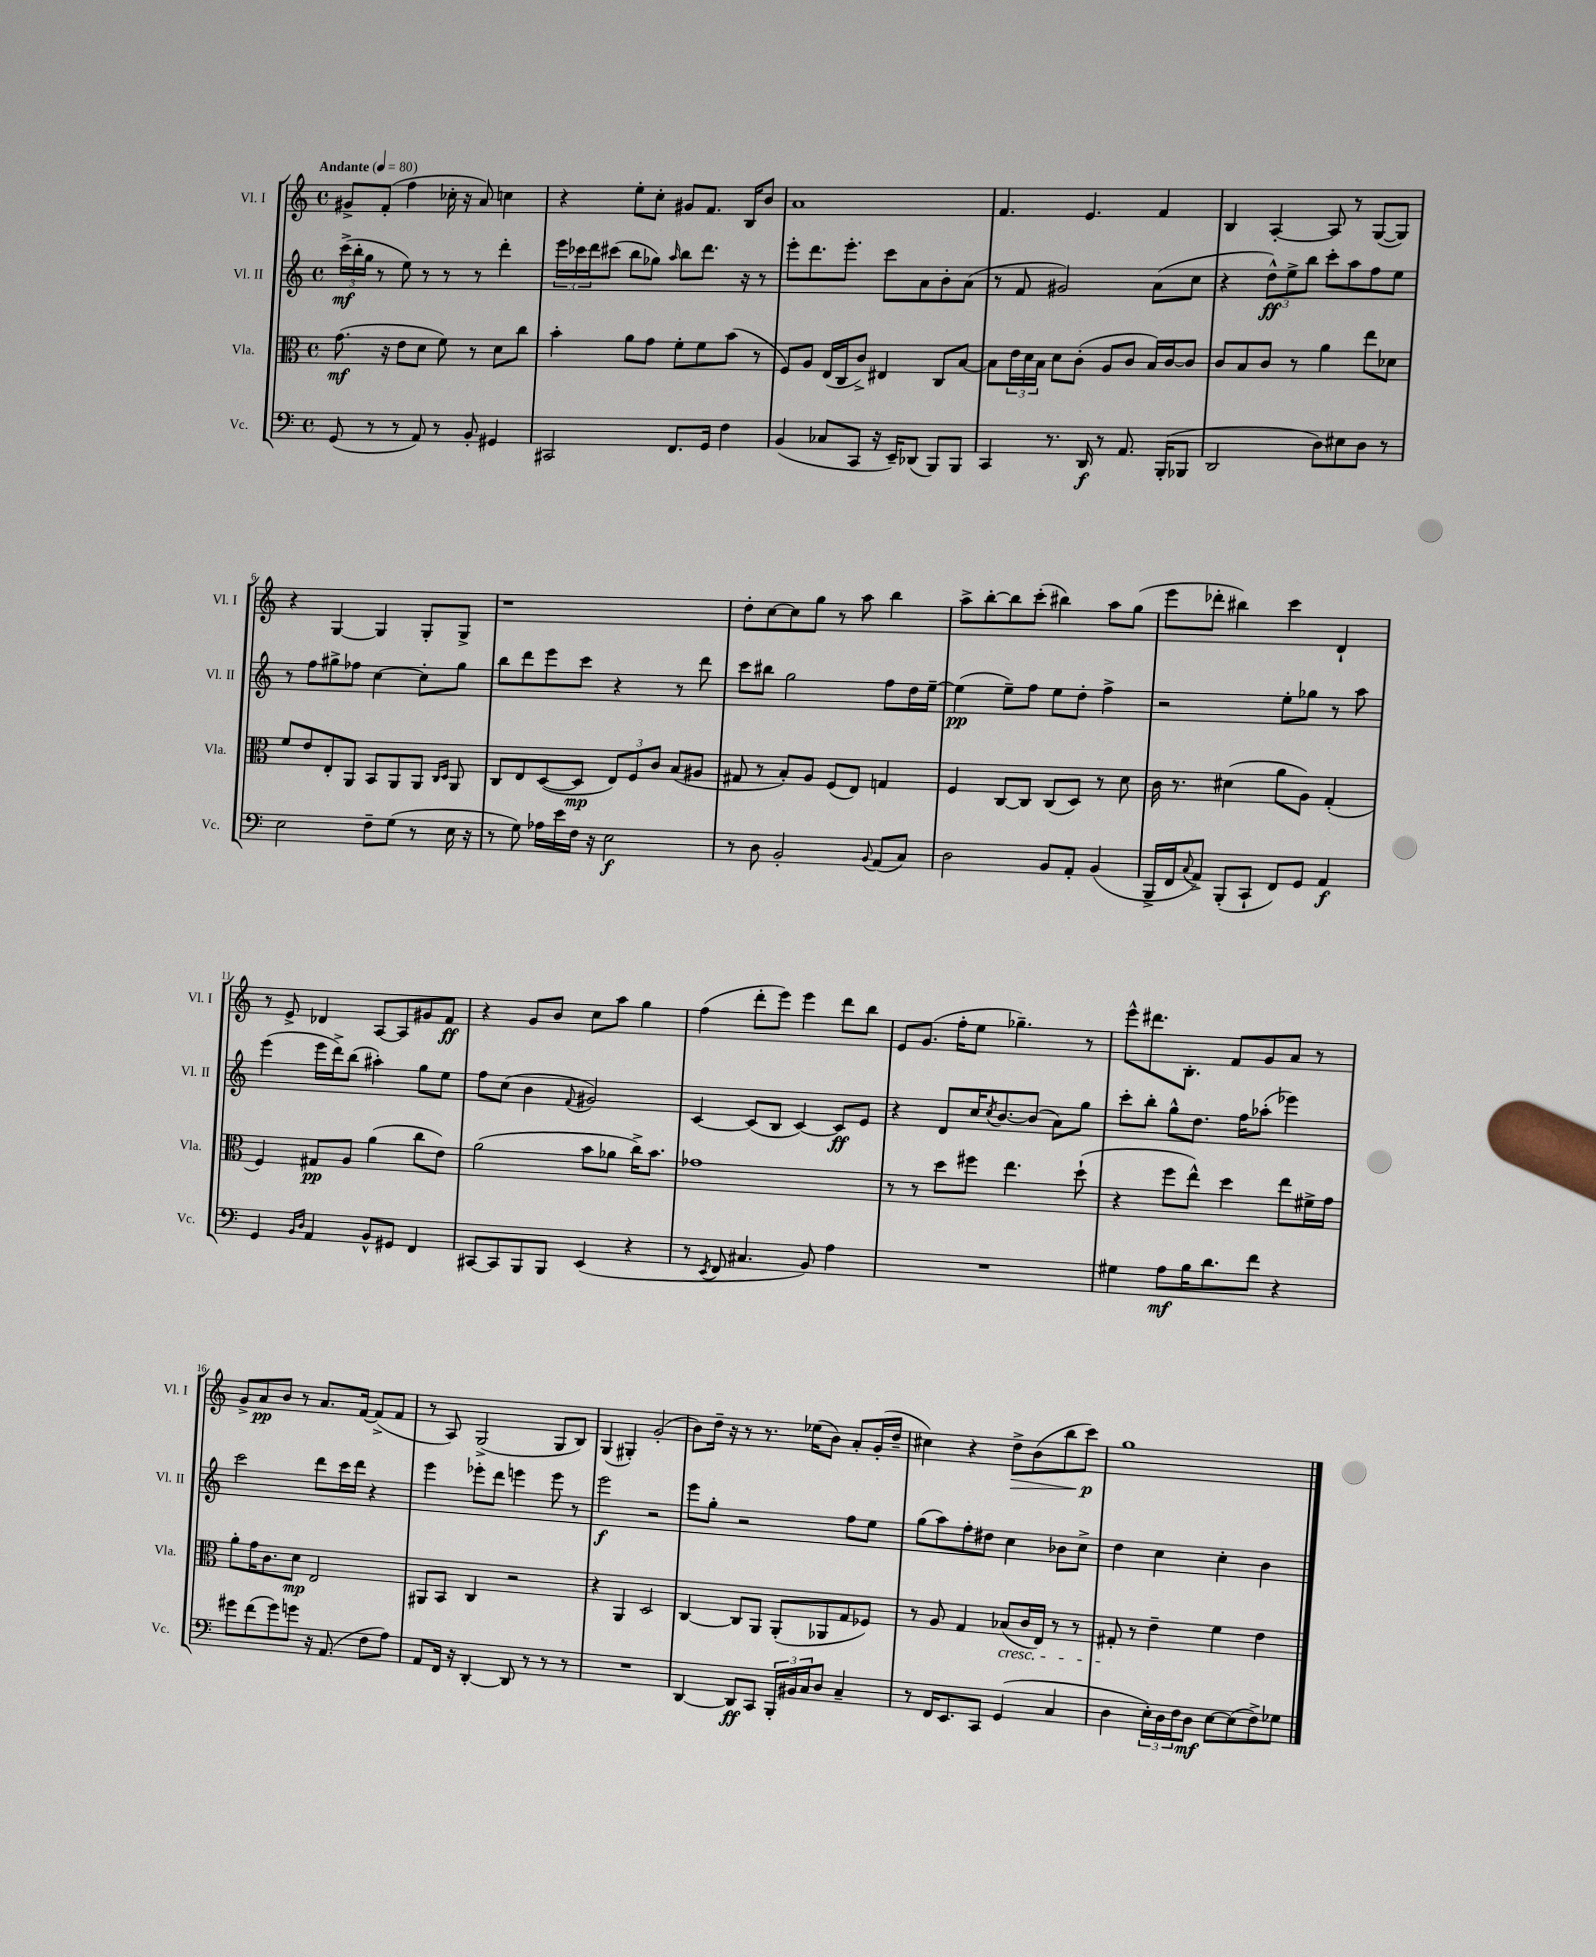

**kern	**dynam	**kern	**dynam	**kern	**dynam	**kern	**dynam
*part4	*part4	*part3	*part3	*part2	*part2	*part1	*part1
*staff4	*staff4	*staff3	*staff3	*staff2	*staff2	*staff1	*staff1
*I"Vc.	*	*I"Vla.	*	*I"Vl. II	*	*I"Vl. I	*
*I'Vc.	*	*I'Vla.	*	*I'Vl. II	*	*I'Vl. I	*
*clefF4	*	*clefC3	*	*clefG2	*	*clefG2	*
*k[]	*	*k[]	*	*k[]	*	*k[]	*
*M4/4	*	*M4/4	*	*M4/4	*	*M4/4	*
*met(c)	*	*met(c)	*	*met(c)	*	*met(c)	*
*MM80	*	*MM80	*	*MM80	*	*MM80	*
=1	=1	=1	=1	=1	=1	=1	=1
!	!	!	!	!	!	!LO:TX:a:B:t=Andante	!
(8GG/	.	(8.g\	mf	(24ccc^\LL	mf	8g#X^/L	.
.	.	.	.	24bb'\	.	.	.
.	.	.	.	24gg\JJ	.	.	.
8r	.	.	.	8r	.	(8f'/J	.
.	.	16r	.	.	.	.	.
8r	.	8e\L	.	8ee\)	.	4ff\	.
8AA/)	.	8d\J	.	8r	.	.	.
8r	.	8f\)	.	8r	.	16cc-X'\	.
.	.	.	.	.	.	16r	.
8BB'/	.	8r	.	8r	.	8a/)	.
4GG#X/	.	8d\L	.	4ddd'\	.	4ccn\	.
.	.	8cc\J	.	.	.	.	.
=2	=2	=2	=2	=2	=2	=2	=2
2CC#X/	.	4b'\	.	24eee\LL	.	4r	.
.	.	.	.	24ccc-X\	.	.	.
.	.	.	.	24ddd\J	.	.	.
.	.	.	.	(8ccc#X\J	.	.	.
.	.	8a\L	.	8bb\L	.	8ee'\L	.
.	.	8g\J	.	8gg-X\J)	.	8cc'\J	.
.	.	.	.	16qqaa/	.	.	.
8.FF/L	.	8f'\L	.	8bb\L	.	8g#X/L	.
.	.	8f\	.	8.ddd\J	.	8.f/J	.
16GG/Jk	.	.	.	.	.	.	.
4F\	.	(8b\J	.	.	.	.	.
.	.	.	.	16r	.	16B/KL	.
.	.	8r	.	8r	.	8b/J	.
=3	=3	=3	=3	=3	=3	=3	=3
(4BB/	.	8F/L)	.	8eee'\L	.	1a	.
.	.	8A/J	.	8.ddd\	.	.	.
8C-X/L	.	(16E/LL	.	.	.	.	.
.	.	16C/J	.	8.eee'\J	.	.	.
8CC/J	.	8c^/J)	.	.	.	.	.
16r	.	4E#X/	.	8ccc\L	.	.	.
16EE~/KL)	.	.	.	.	.	.	.
(8DD-X/J	.	.	.	8a\	.	.	.
8BBB/L)	.	8C/L	.	8b'\	.	.	.
8BBB/J	.	[8B/J	.	(8a\J	.	.	.
=4	=4	=4	=4	=4	=4	=4	=4
4CC/	.	8B\L]	.	8r	.	4.f/	.
.	.	24e\L	.	8f/	.	.	.
.	.	24d\	.	.	.	.	.
.	.	24B\JJ	.	.	.	.	.
8.r	.	8d\L	.	2g#X/)	.	.	.
.	.	(8c'\J	.	.	.	4.e/	.
16DD/	f	.	.	.	.	.	.
8r	.	8A/L	.	.	.	.	.
8.AA/	.	8c/J	.	.	.	.	.
.	.	16B/LL)	.	(8a\L	.	4f/	.
(16BBB'/KL	.	[16c/J	.	.	.	.	.
8BBB-X/J	.	8c/J]	.	8cc\J	.	.	.
=5	=5	=5	=5	=5	=5	=5	=5
2DD/	.	8c/L	.	4r	.	4B/	.
.	.	8B/	.	.	.	.	.
.	.	8c/J	.	12dd^^\L)	ff	[4A'/	.
.	.	.	.	12ee^\	.	.	.
.	.	8r	.	.	.	.	.
.	.	.	.	12bb\J	.	.	.
8D\L)	.	4a\	.	8ccc'\L	.	8A/]	.
8E#X\	.	.	.	8aa\	.	8r	.
8D\J	.	8ee\L	.	8ff\	.	([8G/L	.
8r	.	8d-X\J	.	8ee\J	.	8G/J])	.
!!LO:LB:g=z
=6	=6	=6	=6	=6	=6	=6	=6
2E\	.	8f/L	.	8r	.	4r	.
.	.	8e/	.	8ff\L	.	.	.
.	.	8E'/	.	8gg#X^\	.	[4G/	.
.	.	8AA/J	.	8ff-X\J	.	.	.
8F~\L	.	8BB/L	.	[4cc\	.	4G/]	.
(8G\J	.	8AA/	.	.	.	.	.
8r	.	8AA/J	.	8cc'\L]	.	8G'/L	.
.	.	16qqC/LL	.	.	.	.	.
.	.	16qqD/JJ	.	.	.	.	.
16E\	.	8AA/	.	8gg#\J	.	8G^/J	.
16r	.	.	.	.	.	.	.
=7	=7	=7	=7	=7	=7	=7	=7
8r	.	8C/L	.	8bb\L	.	1r	.
8G\)	.	8E/	.	8ddd\	.	.	.
16A-X\LL	.	([8D/	.	8eee\	.	.	.
16e\	.	.	.	.	.	.	.
16F\JJ	.	8D/J]	mp	8ccc\J	.	.	.
16r	.	.	.	.	.	.	.
2E\	f	12E/L)	.	4r	.	.	.
.	.	12F/	.	.	.	.	.
.	.	12c/J	.	.	.	.	.
.	.	(8B/L	.	8r	.	.	.
.	.	8A#X/J	.	8ddd\	.	.	.
=8	=8	=8	=8	=8	=8	=8	=8
8r	.	8G#X/	.	8ccc\L	.	8dd'\L	.
8D\	.	8r	.	8bb#X\J	.	[8cc\	.
2BB'/	.	8B'/L)	.	2gg\	.	8cc\]	.
.	.	8A/J	.	.	.	8gg\J	.
.	.	(8F/L	.	.	.	8r	.
.	.	8E/J)	.	.	.	8aa\	.
8qqBB/	.	.	.	.	.	.	.
(8AA/L	.	4Gn/	.	8ff\L	.	4bb\	.
8C/J)	.	.	.	16dd\L	.	.	.
.	.	.	.	[16ee~\JJ	.	.	.
=9	=9	=9	=9	=9	=9	=9	=9
2D\	.	4F/	.	(4ee\]	pp	8aa^\L	.
.	.	.	.	.	.	[8bb'\	.
.	.	[8C/L	.	8ee~\L)	.	8bb\]	.
.	.	8C/J]	.	8ff\J	.	(8ccc'\J	.
8BB/L	.	(8C/L	.	8ee\L	.	4bb#X\)	.
8AA'/J	.	8D/J)	.	8dd'\J	.	.	.
(4BB/	.	8r	.	4ff^\	.	8aa\L	.
.	.	8d\	.	.	.	(8gg\J	.
=10	=10	=10	=10	=10	=10	=10	=10
16BBB^/LL	.	16c\	.	2r	.	8eee\L	.
16FF/J	.	8.r	.	.	.	.	.
8qqC/	.	.	.	.	.	.	.
8AA^/J)	.	.	.	.	.	8ddd-X'\J	.
(8BBB'/L	.	(4d#X\	.	.	.	4bb#X\)	.
8CC`/J	.	.	.	.	.	.	.
8FF/L)	.	8a\L	.	8ee'\L	.	4ccc\	.
8GG/J	.	8A\J)	.	8gg-X\J	.	.	.
4AA/	f	(4G'/	.	8r	.	4d`/	.
.	.	.	.	8aa\	.	.	.
!!LO:LB:g=z
=11	=11	=11	=11	=11	=11	=11	=11
4GG/	.	4F/)	.	(4eee\	.	8r	.
.	.	.	.	.	.	8e^/	.
16qqBB/LL	.	.	.	.	.	.	.
16qqD/JJ	.	.	.	.	.	.	.
4AA/	.	8G#X/L	pp	16eee\LL	.	4d-X/	.
.	.	.	.	16ddd^\J)	.	.	.
.	.	8A/J	.	(8bb\J	.	.	.
8BB^^/L	.	(4a\	.	4aa#X'\)	.	[8A/L	.
8GG#X/J	.	.	.	.	.	8A/]	.
4FF/	.	8cc\L	.	8gg\L	.	8g#X/	.
.	.	8e\J)	.	8ee\J	.	8f/J	ff
=12	=12	=12	=12	=12	=12	=12	=12
[8CC#X/L	.	(2a\	.	8ff\L	.	4r	.
8CC#/]	.	.	.	(8cc\J	.	.	.
8BBB/	.	.	.	4b\	.	8g/L	.
8BBB/J	.	.	.	.	.	8b/J	.
.	.	.	.	8qqf/	.	.	.
(4EE/	.	8b\L	.	2g#X/)	.	8cc\L	.
.	.	8a-X\J	.	.	.	8aa\J	.
4r	.	16cc^\KL)	.	.	.	4gg\	.
.	.	8.b\J	.	.	.	.	.
=13	=13	=13	=13	=13	=13	=13	=13
8r	.	1g-X	.	[4c/	.	(4ff\	.
8qEE/	.	.	.	.	.	.	.
8FF/	.	.	.	.	.	.	.
4.C#X/	.	.	.	(8c/L]	.	8ddd'\L	.
.	.	.	.	8B/J	.	8eee\J)	.
.	.	.	.	[4c/)	.	4eee\	.
8BB/)	.	.	.	.	.	.	.
4A\	.	.	.	8c/L]	ff	8ddd\L	.
.	.	.	.	8e/J	.	8bb\J	.
=14	=14	=14	=14	=14	=14	=14	=14
1r	.	8r	.	4r	.	8e/L	.
.	.	8r	.	.	.	(8.g/J	.
.	.	8dd\L	.	8d/L	.	.	.
.	.	.	.	.	.	16ff'\KL	.
.	.	8ff#X\J	.	16cc/K	.	8ee\J	.
.	.	.	.	8qcc/	.	.	.
.	.	.	.	[8.b/	.	.	.
.	.	4.ee\	.	.	.	4.gg-X~\)	.
.	.	.	.	(8b/J]	.	.	.
.	.	.	.	8a\L)	.	.	.
.	.	(8dd`\	.	8gg\J	.	8r	.
=15	=15	=15	=15	=15	=15	=15	=15
4G#X\	.	4r	.	8ccc'\L	.	8eee^^\L	.
.	.	.	.	8bb'\J	.	8.ddd#X\	.
8A\L	mf	8ff\L	.	8gg^^\L	.	.	.
.	.	.	.	.	.	8.B'\J	.
16B\K	.	8ee^^\J)	.	8.dd\J	.	.	.
8.d\	.	.	.	.	.	.	.
.	.	4dd\	.	.	.	8f/L	.
.	.	.	.	16ff\KL	.	.	.
8f\J	.	.	.	(8aa-X'\J	.	8g/	.
4r	.	8ee\L	.	4eee-X\)	.	8a/J	.
.	.	16f#X^\L	.	.	.	8r	.
.	.	16g\JJ	.	.	.	.	.
!!LO:LB:g=z
=16	=16	=16	=16	=16	=16	=16	=16
8g#X\L	.	8a'\L	.	2ccc\	.	8g^/L	.
(8f\	.	16g\K	.	.	.	8a/	pp
.	.	8.c\	.	.	.	.	.
8g#\)	.	.	.	.	.	8b/J	.
8gn\J	.	8d\J	mp	.	.	8r	.
16r	.	2E/	.	8ddd\L	.	8.a/L	.
(8.AA/	.	.	.	.	.	.	.
.	.	.	.	16ccc\L	.	.	.
.	.	.	.	16ddd\JJ	.	[16f/Jk	.
8F\L	.	.	.	4r	.	(8f^/L]	.
8A\J)	.	.	.	.	.	8f/J	.
=17	=17	=17	=17	=17	=17	=17	=17
8AA/L	.	8AA#X/L	.	4eee\	.	8r	.
16FF/Jk	.	8BB/J	.	.	.	8A/)	.
16r	.	.	.	.	.	.	.
[4DD'/	.	4C/	.	8eee-X'\L	.	(2G^/	.
.	.	.	.	8ddd\J	.	.	.
8DD/]	.	2r	.	4eeen\	.	.	.
8r	.	.	.	.	.	.	.
8r	.	.	.	8eee\	.	8G/L	.
8r	.	.	.	8r	.	8B/J)	.
=18	=18	=18	=18	=18	=18	=18	=18
1r	.	4r	.	2eee\	f	(4G/	.
.	.	4AA/	.	.	.	4G#X'/)	.
.	.	2D/	.	2r	.	(2g'/	.
=19	=19	=19	=19	=19	=19	=19	=19
[4DD/	.	[4C/	.	8eee\L	.	8b\L)	.
.	.	.	.	8gg'\J	.	16dd~\Jk	.
.	.	.	.	.	.	16r	.
8DD/L]	ff	8C/L]	.	2r	.	8r	.
8CC/J	.	8AA/J	.	.	.	8.r	.
24BBB'/LL	.	(8AA'/L	.	.	.	.	.
24BB#X/	.	.	.	.	.	.	.
.	.	.	.	.	.	(16ee-X\KL	.
24C/J	.	.	.	.	.	.	.
8D/J	.	8AA-X/	.	.	.	8b\J)	.
4C~/	.	8G/	.	8ff\L	.	8a'/L	.
.	.	8F-X/J)	.	8ee\J	.	(16g'/L	.
.	.	.	.	.	.	16dd~/JJ	.
=20	=20	=20	=20	=20	=20	=20	=20
8r	.	8r	.	(8gg\L	.	4cc#X\)	.
16FF/KL	.	8A/	.	8aa\)	.	.	.
8.EE/	.	.	.	.	.	.	.
.	.	4G/	.	8ff'\	.	4r	.
8CC/J	.	.	.	8dd#X\J	.	.	.
!	!	!LO:TX:b:i:t=cresc.	!	!	!	!	!
!	!	!	!	!	!	!	!LO:HP:b
(4GG/	.	(8B-X/L	.	4cc\	.	8dd^\L	>
.	.	16c/L	.	.	.	(8b\	.
.	.	16E/JJ)	.	.	.	.	.
4C/	.	8r	.	8b-X\L	.	8bb\	.
.	.	8r	.	8cc^\J	.	8ccc\J)	p
.	.	.	.	.	.	.	]
=21	=21	=21	=21	=21	=21	=21	=21
4D\	.	8G#X'/	.	4dd\	.	1gg	.
.	.	8r	.	.	.	.	.
24E'\LL)	.	4e~\	.	4cc\	.	.	.
24D\	.	.	.	.	.	.	.
24F\J	.	.	.	.	.	.	.
8D\J	mf	.	.	.	.	.	.
[8E\L	.	4f\	.	4cc'\	.	.	.
(8E\]	.	.	.	.	.	.	.
8F^\)	.	4e\	.	4b\	.	.	.
8G-X\J	.	.	.	.	.	.	.
==	==	==	==	==	==	==	==
*-	*-	*-	*-	*-	*-	*-	*-
